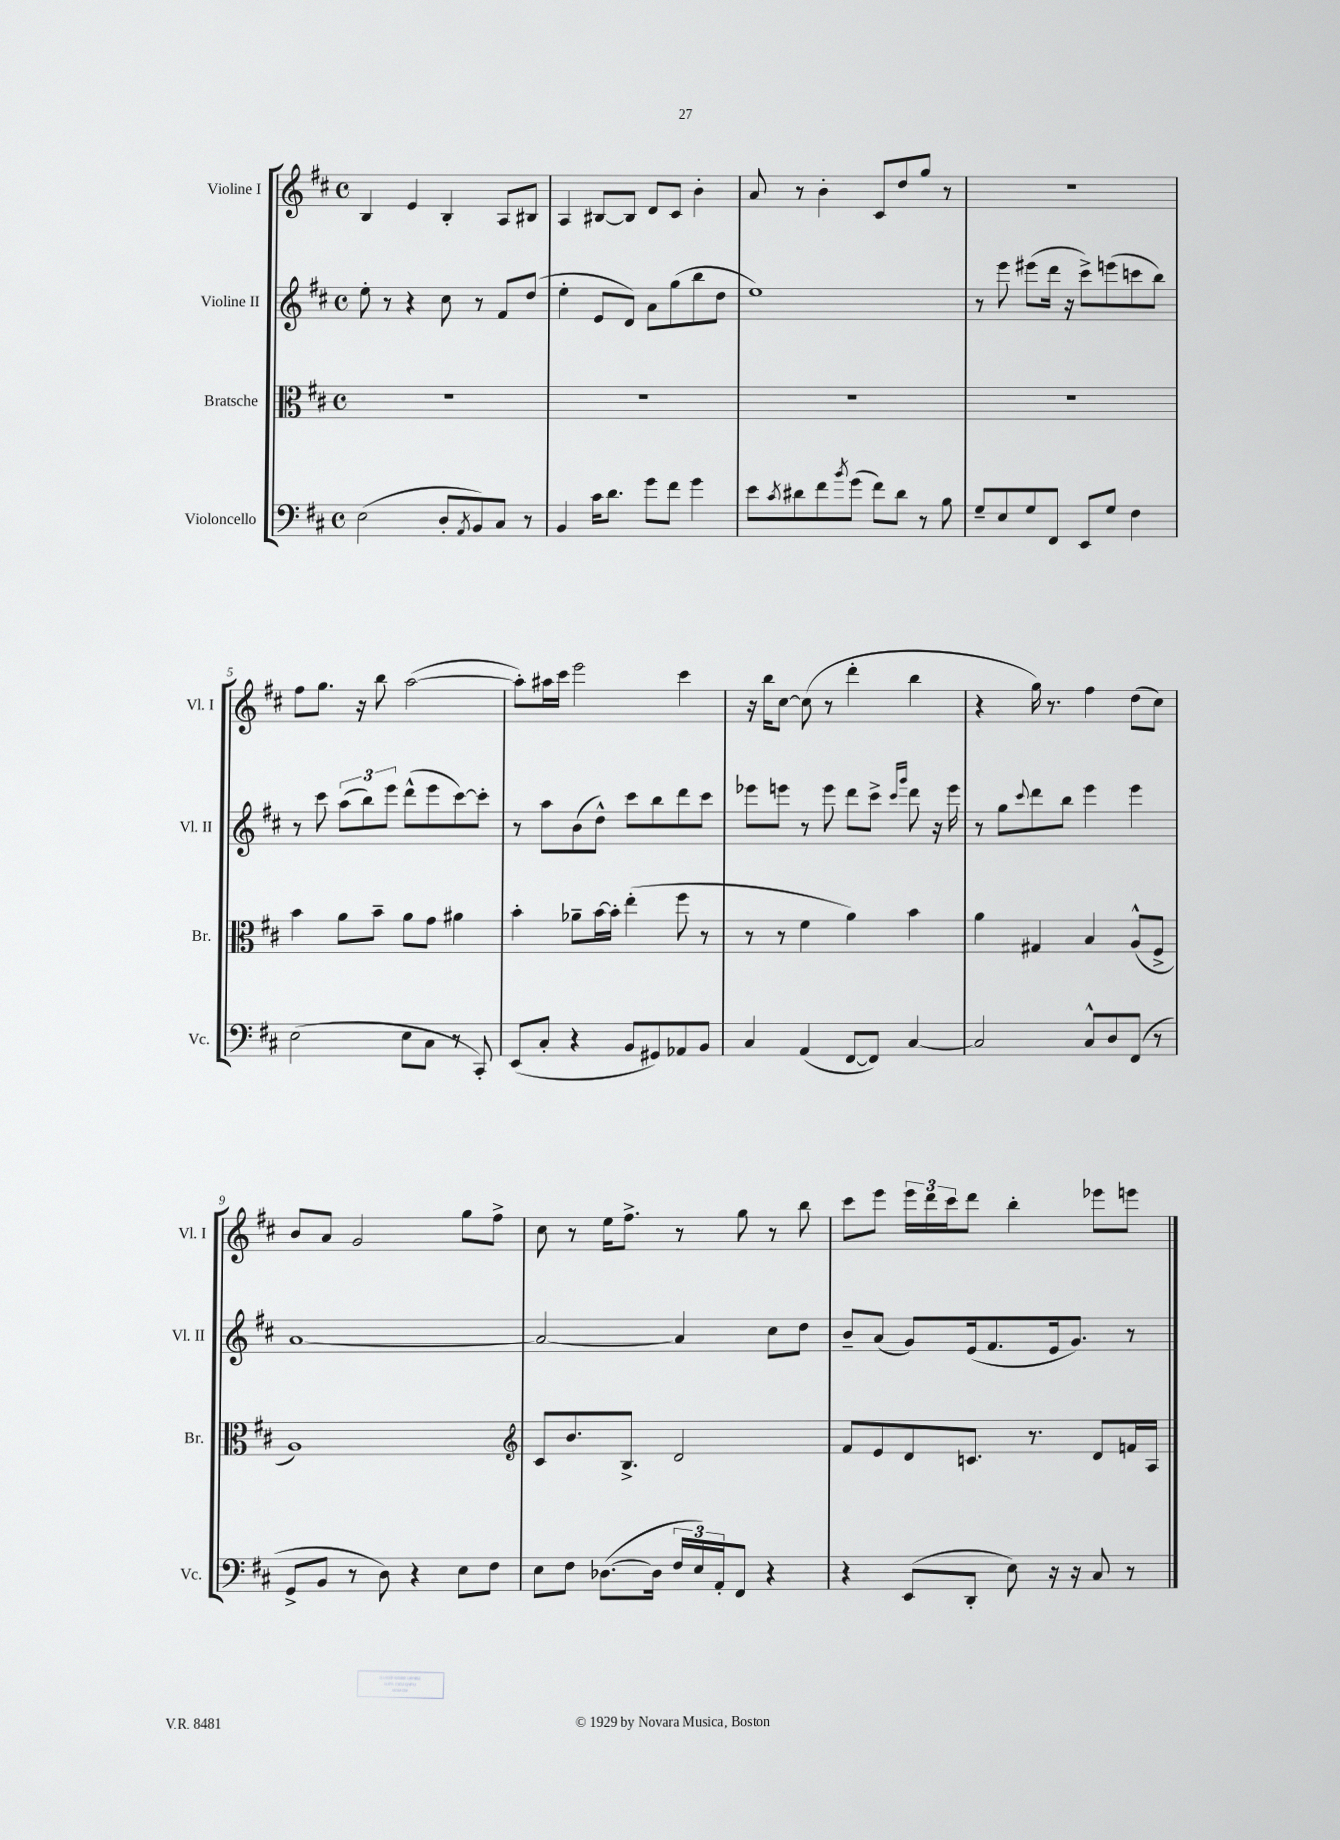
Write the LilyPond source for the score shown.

<<
\new StaffGroup <<
\new Staff = "s0" \with { instrumentName = "Violine I" shortInstrumentName = "Vl. I" } {
    \clef treble \key d \major \defaultTimeSignature \time 4/4
    b4 e'4 b4-. a8 bis8 |
    a4 bis8~ bis8 d'8 cis'8 b'4-. |
    a'8 r8 b'4-. cis'8 d''8 g''8 r8 |
    R1 |
    fis''8 g''8. r16 b''8 a''2~( |
    a''8-.) ais''16 cis'''16 e'''2 cis'''4 |
    r16 b''16 cis''8~ cis''8( r8 d'''4-. b''4 |
    r4 g''16) r8. fis''4 d''8( cis''8) |
    b'8 a'8 g'2 g''8 fis''8-> |
    cis''8 r8 e''16 fis''8.-> r8 g''8 r8 b''8 |
    cis'''8 e'''8 \tuplet 3/2 { e'''16 d'''16 cis'''16 } d'''8 b''4-. ees'''8 e'''8 \bar "|." |
}
\new Staff = "s1" \with { instrumentName = "Violine II" shortInstrumentName = "Vl. II" } {
    \clef treble \key d \major \defaultTimeSignature \time 4/4
    e''8-. r8 r4 cis''8 r8 fis'8 d''8( |
    e''4-. e'8 d'8) a'8 g''8( b''8 d''8 |
    e''1) |
    r8 e'''8 eis'''8( d'''16 r16 cis'''8->) e'''8( c'''8 b''8) |
    r8 cis'''8 \tuplet 3/2 { a''8( b''8) e'''8 } d'''8-^( e'''8 cis'''8~) cis'''8-. |
    r8 a''8 b'8( d''8-^) cis'''8 b''8 d'''8 cis'''8 |
    ees'''8 e'''8 r8 e'''8 d'''8 cis'''8-> \grace { cis'''16 g'''16 } d'''8 r16 e'''16 |
    r8 g''8 \appoggiatura { cis'''8 } d'''8 b''8 e'''4 e'''4 |
    a'1~ |
    a'2~ a'4 cis''8 d''8 |
    b'8-- a'8( g'8) e'16( fis'8. e'16 g'8.) r8 \bar "|." |
}
\new Staff = "s2" \with { instrumentName = "Bratsche" shortInstrumentName = "Br." } {
    \clef alto \key d \major \defaultTimeSignature \time 4/4
    R1 |
    R1 |
    R1 |
    R1 |
    b'4 a'8 b'8-- a'8 g'8 ais'4 |
    b'4-. aes'8-- b'16~ b'16-. e''4-.( fis''8 r8 |
    r8 r8 fis'4 a'4) b'4 |
    a'4 gis4 b4 a8-^( fis8-> |
    a1) |
    \clef treble cis'8 b'8. b8.-> d'2 |
    fis'8 e'8 d'8 c'8. r8. d'8 f'16 a16 \bar "|." |
}
\new Staff = "s3" \with { instrumentName = "Violoncello" shortInstrumentName = "Vc." } {
    \clef bass \key d \major \defaultTimeSignature \time 4/4
    e2( d8-. \acciaccatura { a,8 } b,8) cis8 r8 |
    b,4 cis'16 d'8. g'8 fis'8 g'4 |
    e'8 \acciaccatura { cis'8 } dis'8 fis'8 \acciaccatura { b'8 } g'8( fis'8) dis'8 r8 b8 |
    g8-- e8 g8 fis,8 e,8 g8 fis4 |
    e2( e8 cis8 r8 cis,8-.) |
    e,8( cis8-. r4 b,8 gis,8) aes,8 b,8 |
    cis4 a,4( fis,8~ fis,8) cis4~ |
    cis2 cis8-^ d8 fis,8( r8 |
    g,8-> b,8 r8 d8) r4 e8 fis8 |
    e8 fis8 des8.~( des16 \tuplet 3/2 { fis16 e16) a,16-. } fis,8 r4 |
    r4 e,8( d,8-. e8) r16 r16 cis8 r8 \bar "|." |
}
>>
>>
